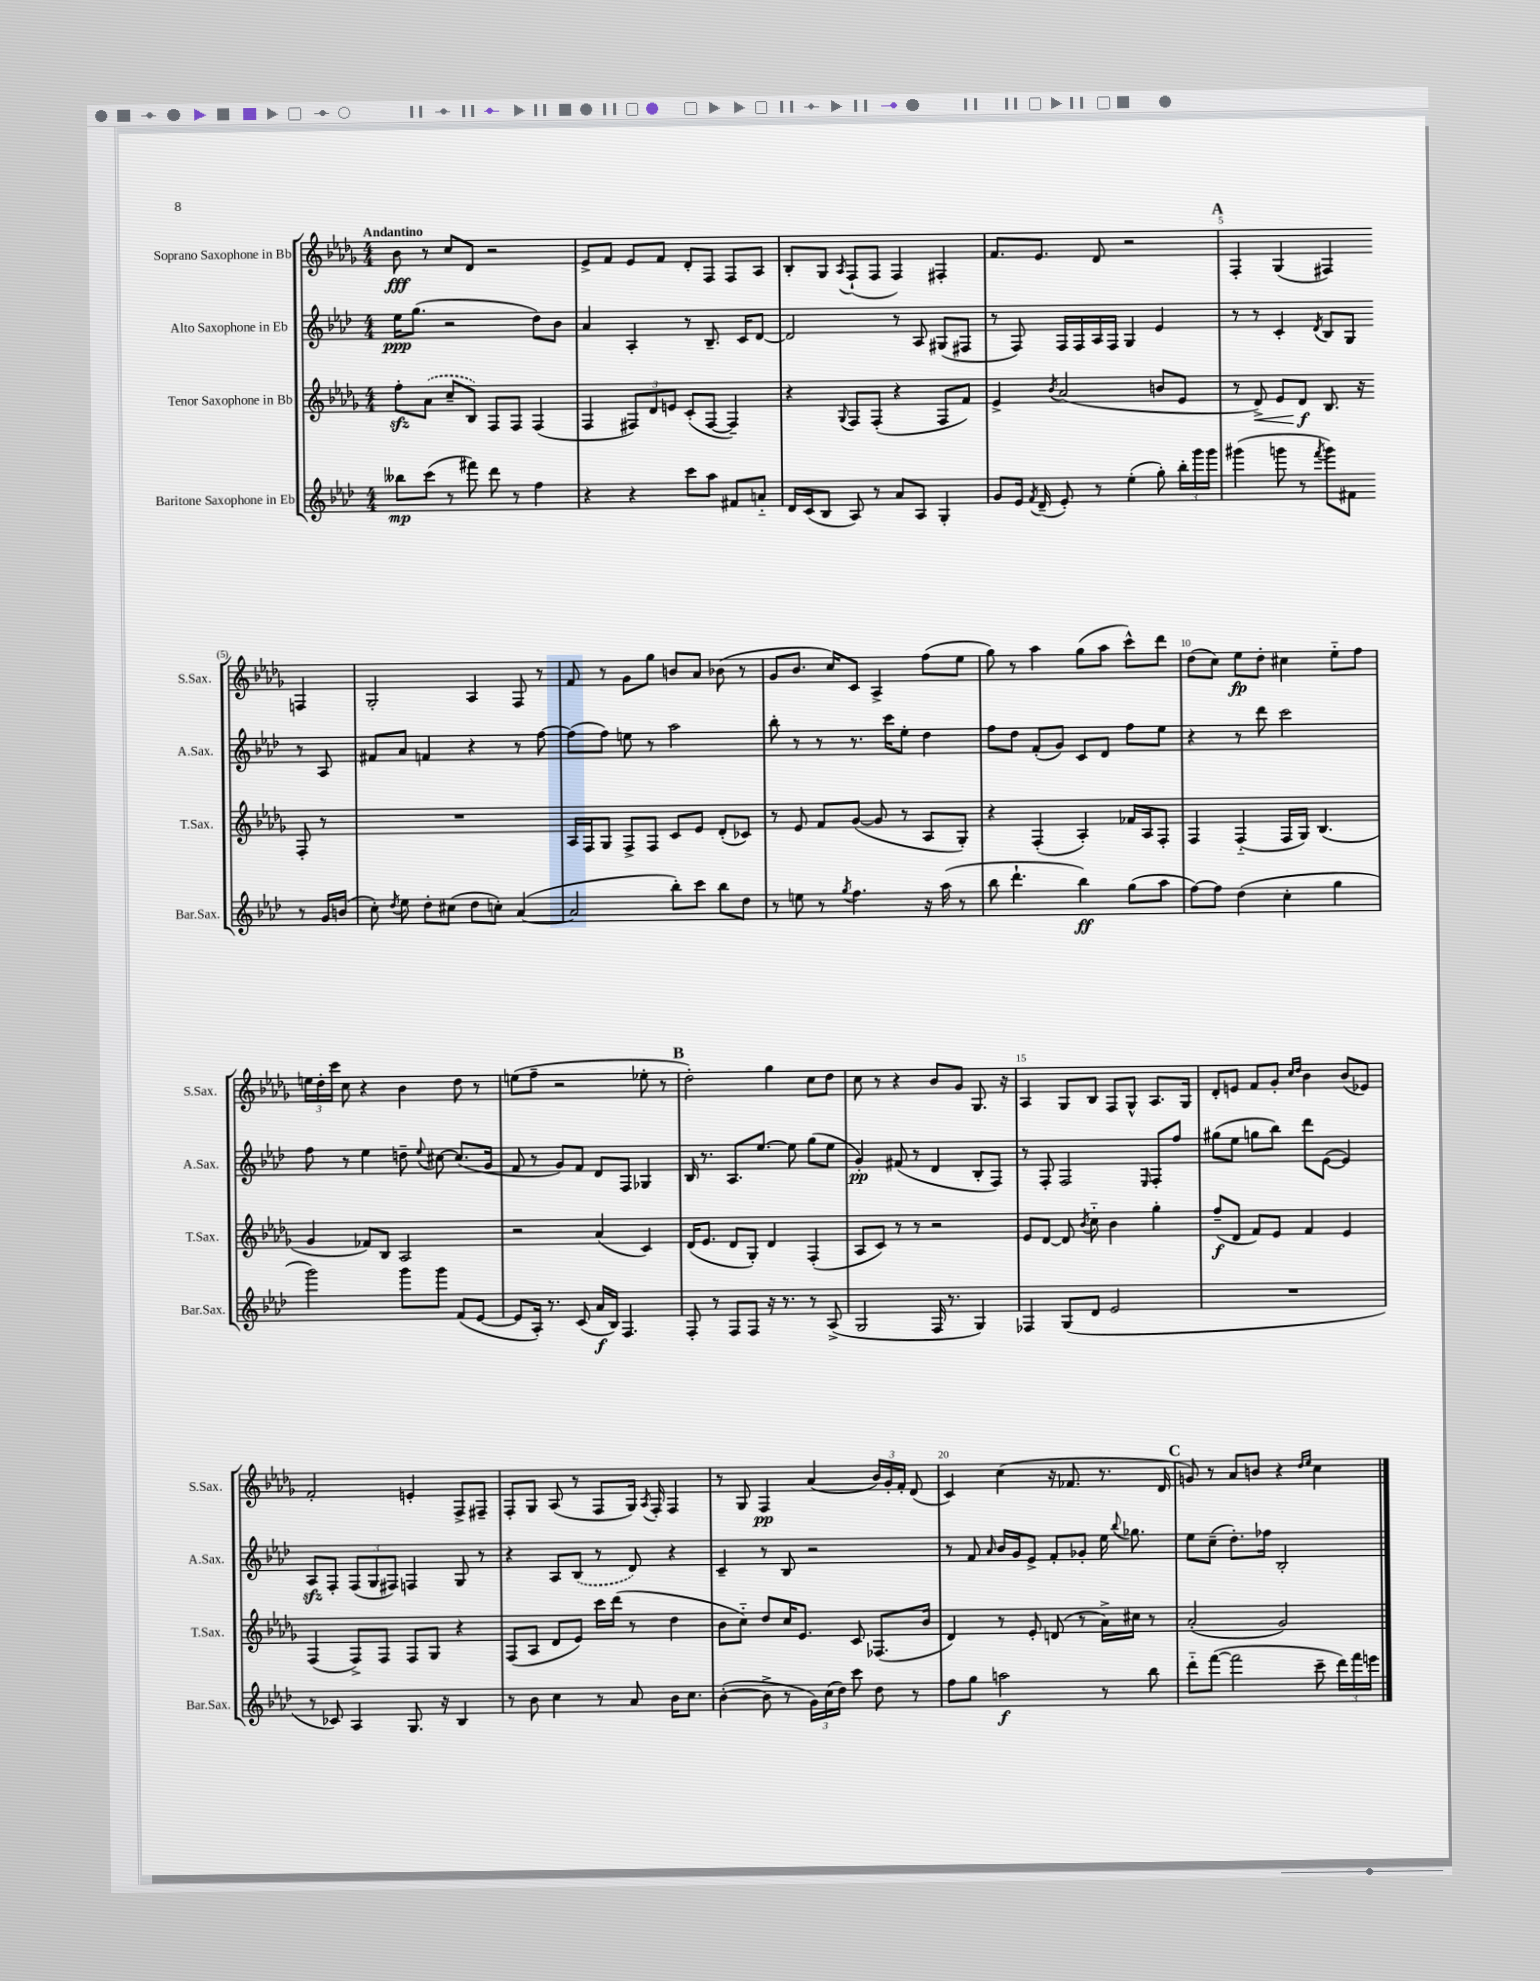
<<
\new StaffGroup <<
\new Staff = "s0" \with { instrumentName = "Soprano Saxophone in Bb" shortInstrumentName = "S.Sax." } {
    \clef treble \key des \major \numericTimeSignature \time 4/4 \tempo "Andantino"
    \autoBeamOff bes'8\fff r8 c''8[ des'8] r2 |
    ees'8[-> f'8] ees'8[ f'8] des'8[-. f8] f8[ aes8] |
    bes8[-. ges8] \acciaccatura { aes8 } f8[-!( f8] f4) fis4-. |
    f'8.[ ees'8.] des'8 r2 |
    \mark \markup { \bold "A" } f4-. ges4( fis4) f4 |
    ges2-. aes4 f8 r8 |
    f'8 r8 ges'8[ ges''8] b'8[ aes'8] bes'8( r8 |
    ges'8[ bes'8.] c''16[) c'8] aes4-> f''8[( ees''8] |
    ges''8) r8 aes''4 ges''8[( aes''8] c'''8[-^) des'''8] |
    des''8[( c''8]) ees''8[\fp des''8]-. cis''4 ees''8[-_ f''8] |
    \tuplet 3/2 { e''16[ des''16-. c'''16] } c''8 r4 bes'4 des''8 r8 |
    e''8[( f''8]-- r2 ees''8-. r8 |
    \mark \markup { \bold "B" } des''2-.) ges''4 c''8[ des''8] |
    c''8 r8 r4 bes'8[ ges'8] ges8. r16 |
    aes4 ges8[ bes8] f8[ ges8]-^ aes8.[ ges16] |
    des'8[-. e'8] f'8[ ges'8]-. \grace { c''16[ des''16] } bes'4 bes'8[( ees'8]) |
    f'2-. e'4-. f8[-> fis8]-- |
    f8[-. ges8] aes8( r8 f8[ ges16]) \acciaccatura { aes8 } f16-. f4 |
    r8 ges8 f4\pp aes'4( \tuplet 3/2 { bes'16[) ges'16-. f'16]-. } des'8( |
    c'4) c''4( r16 fes'8. r8. des'16 |
    \mark \markup { \bold "C" } g'8) r8 aes'8[ b'8] r4 \grace { des''16[ ees''16] } c''4 \bar "|." |
}
\new Staff = "s1" \with { instrumentName = "Alto Saxophone in Eb" shortInstrumentName = "A.Sax." } {
    \clef treble \key aes \major \numericTimeSignature \time 4/4
    \autoBeamOff ees''16[\ppp g''8.]( r2 des''8[) bes'8] |
    aes'4 aes4-. r8 bes8.-- c'16[ des'8]~ |
    des'2 r8 aes8 gis8[( fis8] |
    r8 f8) f16[ f16 aes16 f16] g4 ees'4 |
    \mark \markup { \bold "A" } r8 r8 c'4-. \acciaccatura { des'8 } bes8[ g8] r8 aes8 |
    fis'8[ aes'8] f'4 r4 r8 f''8~ |
    f''8[( f''8]) e''8 r8 aes''2 |
    bes''8-. r8 r8 r8. c'''16[ ees''8]-. des''4 |
    f''8[ des''8] f'8[-.( g'8]) c'8[ des'8] f''8[ ees''8] |
    r4 r8 des'''8 c'''2 |
    f''8 r8 ees''4 d''8-- \appoggiatura { ees''8 } cis''8~ cis''8.[( g'16] |
    f'8 r8 g'8[) f'8] des'8[ f8] ges4 |
    \mark \markup { \bold "B" } bes16 r8. aes8.[ ees''8.]~ ees''8 g''8[( ees''8] |
    g'4-.\pp) fis'8( r8 des'4 bes8[-. f8]) |
    r8 f8-. f2 \grace { ees16 } f8[-. f''8] |
    gis''8[( ees''8] g''8[ bes''8]) des'''8[ ees'8]~( ees'4) |
    aes8[\sfz f8]-. \tuplet 3/2 { f8[( g8 fis8]) } f4 g8 r8 |
    r4 aes8[ \once \slurDashed bes8]( r8 des'8) r4 |
    c'4-- r8 bes8 r2 |
    r8 f'8 \grace { aes'16 } bes'16[ g'16 ees'8]-> f'8[-. ges'8]-. ees''16 \appoggiatura { bes''8 } ges''8. |
    \mark \markup { \bold "C" } ees''8[ c''8]--( des''8.[-.) fes''16] bes2-. \bar "|." |
}
\new Staff = "s2" \with { instrumentName = "Tenor Saxophone in Bb" shortInstrumentName = "T.Sax." } {
    \clef treble \key des \major \numericTimeSignature \time 4/4
    \autoBeamOff f''8[-.\sfz \once \slurDashed aes'8]( c''8[-- bes8]) f8[ f8] f4( |
    f4 \tuplet 3/2 { fis8[) des'8 e'8] } c'8[-.( fis8]~ fis4--) |
    r4 \appoggiatura { ges8 } f8[ f8]-.( r4 f8[ f'8]) |
    ees'4-> \acciaccatura { bes'8 } aes'2( b'8[ ees'8] |
    \mark \markup { \bold "A" } r8 des'8->\<) ees'8[ des'8]\f\! bes8. r16 f8-. r8 |
    R1 |
    aes16[ f16 ges8] f8[-> f8] c'8[ ees'8] des'8[-.( ces'8]) |
    r8 ees'8 f'8[ ges'8]~( ges'8 r8 aes8[ ges8]-.) |
    r4 f4-.( aes4-.) fes'16[ aes16 f8]-. |
    f4 f4-_( f16[ ges16]) bes4.( |
    ges'4 fes'8[) bes8] aes2 |
    r2 aes'4( c'4) |
    \mark \markup { \bold "B" } des'16[( ees'8.] des'8[ ges8]-.) des'4 f4-.( |
    aes8[ c'8]) r8 r8 r2 |
    ees'8[ des'8]~ des'8 \acciaccatura { bes'8 } c''8-_ bes'4 ges''4-. |
    f''8[--\f( des'8] f'8[) ees'8] f'4 ees'4 |
    f4( f8[->) f8] f8[ ges8] r4 |
    f8[( aes8] des'8[ ees'8]) c'''16[ des'''16]( r8 des''4 |
    bes'8[ c''8]-_) des''8[ c''16 ees'8.] c'8 fes8.[( bes'16] |
    des'4) r8 ees'8-. d'8( r8 aes'16[->) cis''16] r8 |
    \mark \markup { \bold "C" } aes'2-.( ges'2) \bar "|." |
}
\new Staff = "s3" \with { instrumentName = "Baritone Saxophone in Eb" shortInstrumentName = "Bar.Sax." } {
    \clef treble \key aes \major \numericTimeSignature \time 4/4
    \autoBeamOff beses''8[\mp c'''8]( r8 fis'''8) des'''8 r8 f''4 |
    r4 r4 c'''8[ aes''8] fis'8[ a'8]-_ |
    des'16[ c'16( bes8] aes8) r8 aes'8[ aes8] g4-. |
    g'8[ ees'16] \acciaccatura { f'8 } des'16--( ees'8-.) r8 ees''4-.( g''8-.) \tuplet 3/2 { bes''16[-. g'''16 g'''16] } |
    \mark \markup { \bold "A" } gis'''4( g'''8 r8 \acciaccatura { f'''8 } g'''8[) fis'8] r8 g'16[ b'16]( |
    c''8-.) \acciaccatura { des''8 } ees''8 des''8[-. cis''8]( des''8[ c''8]-.) aes'4~( |
    aes'2 bes''8[-.) c'''8] bes''8[ des''8] |
    r8 e''8 r8 \acciaccatura { g''8 } f''4. r16 aes''16( r8 |
    bes''8 des'''4.-! bes''4\ff) g''8[( aes''8] |
    f''8[~) f''8] des''4( c''4-. g''4 |
    g'''2) g'''8[ g'''8] f'8[( ees'8]~ |
    ees'8[ aes16]-.) r8. c'8( aes'16[\f bes16]) f4. |
    \mark \markup { \bold "B" } f8-. r8 f8[ f8] r16 r8. r8 aes8->( |
    g2 f16 r8. g4) |
    fes4 g8[( des'8] ees'2 |
    R1 |
    r8 ces'8) aes4 g8. r16 bes4 |
    r8 bes'8 c''4 r8 aes'8 bes'16[ c''8.] |
    bes'4~-.( bes'8-> r8 \tuplet 3/2 { g'16[) c''16( des''16]) } c'''8 des''8 r8 |
    f''8[ g''8] a''2\f r8 bes''8 |
    \mark \markup { \bold "C" } des'''8[-_ f'''8]~( f'''2 c'''8-- \tuplet 3/2 { des'''16[) f'''16 e'''16] } \bar "|." |
}
>>
>>
\layout { \context { \Score \override BarNumber.break-visibility = ##(#f #t #t) barNumberVisibility = #(every-nth-bar-number-visible 5) } }
